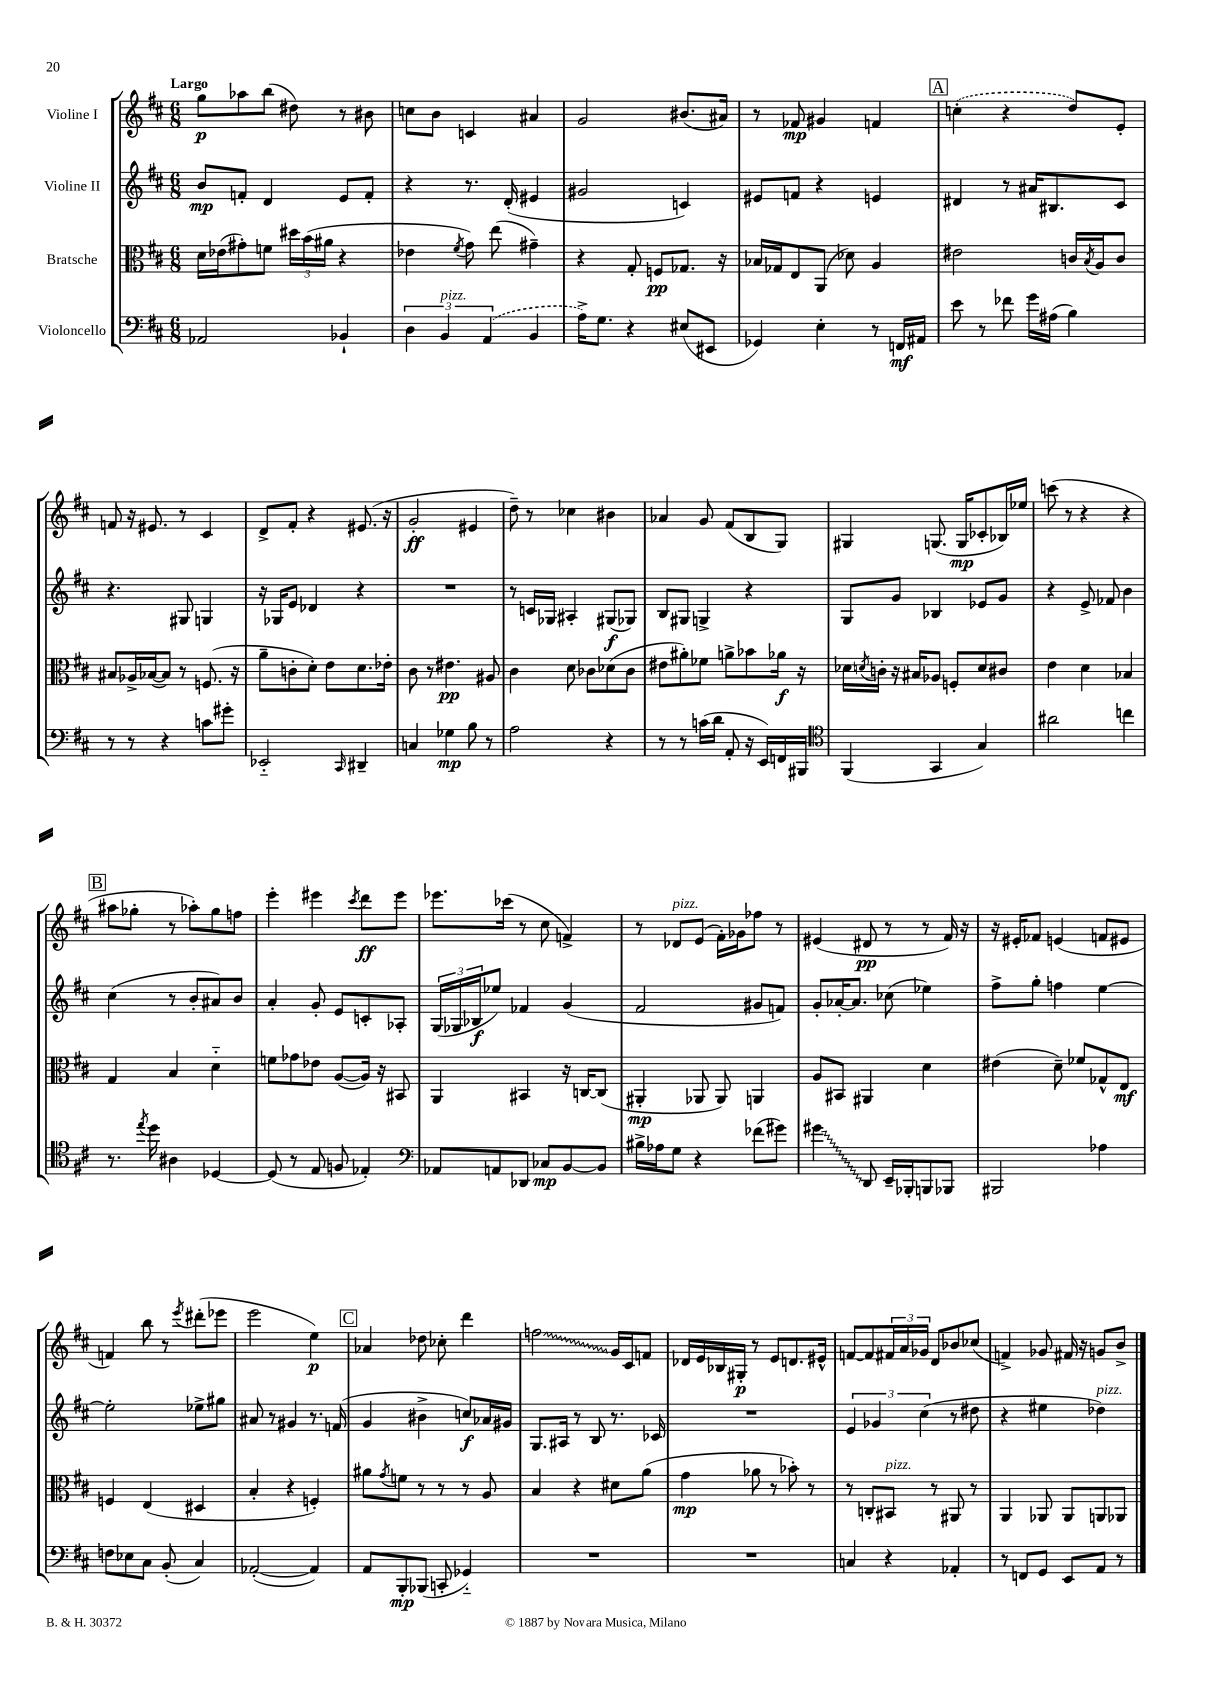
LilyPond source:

<<
\new StaffGroup <<
\new Staff = "s0" \with { instrumentName = "Violine I" } {
    \clef treble \key d \major \numericTimeSignature \time 6/8 \tempo "Largo"
    g''8\p aes''8 b''8( dis''8) r8 bis'8 |
    c''8 b'8 c'4 ais'4 |
    g'2 bis'8.( ais'16) |
    r8 fes'8\mp gis'4 f'4 |
    \mark \markup { \box "A" } \once \slurDashed c''4-.( r4 d''8) e'8-. |
    f'8 r16 eis'8. r8 cis'4 |
    d'8-> fis'8-. r4 eis'8.( r16 |
    g'2-.\ff eis'4 |
    d''8--) r8 ces''4 bis'4 |
    aes'4 g'8 fis'8( b8 g8) |
    gis4 g8.( g16\mp ces'8-. bes16) ees''16 |
    c'''8( r8 r4 r4 |
    \mark \markup { \box "B" } ais''8 ges''8-. r8 aes''8-.) ges''8 f''8 |
    e'''4-. eis'''4 \acciaccatura { cis'''8 } d'''8\ff eis'''8 |
    ees'''8. ces'''16( r8 cis''8 f'4->) |
    r8 des'8^\markup { \italic "pizz." } e'8( fis'16-.) ges'16 fes''8 r8 |
    eis'4( dis'8\pp r8 r8 fis'16) r16 |
    r16 eis'16-. fes'8 e'4( f'8 eis'8 |
    f'4) b''8 r8 \acciaccatura { e'''8 } dis'''8-.( ees'''8 |
    e'''2 e''4\p) |
    \mark \markup { \box "C" } aes'4 des''8 ces''8-. d'''4 |
    \once \override Glissando.style = #'zigzag f''2\glissando g'16 cis'16 f'8 |
    des'16 e'16 bes16 gis16-.\p r8 e'8 d'8. eis'16-^ |
    f'8~ f'8 \tuplet 3/2 { fis'16 a'16 ges'16 } d'8 bes'8 ces''8( |
    f'4->) ges'8 fis'16 r16 g'8 b'8-> \bar "|." |
}
\new Staff = "s1" \with { instrumentName = "Violine II" } {
    \clef treble \key d \major \numericTimeSignature \time 6/8
    b'8\mp f'8-. d'4 e'8 f'8-. |
    r4 r8. d'16-.( eis'4 |
    gis'2 c'4) |
    eis'8 f'8 r4 e'4 |
    \mark \markup { \box "A" } dis'4 r8 ais'16 bis8. cis'8 |
    r4. gis8 g4 |
    r16 ges16 e'8 des'4 r4 |
    R2. |
    r8 c'16 ges16 ais4-. gis8\f( ges8) |
    b8 gis8 g4-> r4 |
    g8 g'8 bes4 ees'8 g'8 |
    r4 e'8-> fes'8 b'4 |
    \mark \markup { \box "B" } cis''4( r8 b'8-. ais'8) b'8 |
    a'4-. g'8-. e'8 c'8-. aes8-. |
    \tuplet 3/2 { g16( ges16 bes16\f } ees''8) fes'4 g'4( |
    fis'2 gis'8 f'8) |
    g'8-. aes'16~-. aes'8. ces''8( ees''4) |
    fis''8-> g''8-. f''4 e''4~ |
    e''2-. ees''8-> gis''8 |
    ais'8 r8 gis'4 r8. f'16( |
    \mark \markup { \box "C" } g'4 bis'4-> c''8\f) aes'16 gis'16 |
    g8. ais16 r8 b8 r8. ces'16 |
    R2. |
    \tuplet 3/2 { e'4 ges'4 cis''4( } r8 dis''8 |
    r4 eis''4 des''4^\markup { \italic "pizz." }) \bar "|." |
}
\new Staff = "s2" \with { instrumentName = "Bratsche" } {
    \clef alto \key d \major \numericTimeSignature \time 6/8
    d'16 ees'16( gis'8-.) f'8 \tuplet 3/2 { dis''16 b'16( ais'16 } r4 |
    ees'4 \acciaccatura { fis'8 } g'8) e''8( gis'4--) |
    r4 g8-. f8\pp ges8. r16 |
    bes16 ges16 e8 a,8( des'8) a4 |
    \mark \markup { \box "A" } eis'2 c'16 \acciaccatura { b8 } a16 c'8 |
    bis8 aes16-> bes16~( bes8) r8 f8.( r16 |
    a'8-- c'8-. d'8-.) e'8 d'8. ees'16-. |
    cis'8 r8 eis'4.\pp ais8 |
    cis'4 d'8 ces'8 des'8( ces'8 |
    eis'8 ais'8-.) fes'8 a'8-> bes'8 aes'16\f r16 |
    des'16 \acciaccatura { d'8 } c'16-. r16 bis16 aes8 f8-. d'8 cis'8 |
    e'4 d'4 bes4 |
    \mark \markup { \box "B" } g4 b4 d'4-_ |
    f'8 ges'8 ees'8 a8~( a16) r16 bis,8 |
    a,4 bis,4 r16 c16~ c8( |
    ais,4-.\mp aes,8 aes,8) a,4 |
    a8 bis,8 ais,4 d'4 |
    eis'4( d'8--) fes'8 ges8-^ e8\mf |
    f4 e4( dis4 |
    b4-. r4 f4-.) |
    \mark \markup { \box "C" } ais'8 \acciaccatura { g'8 } f'8 r8 r8 r8 a8 |
    b4 r4 dis'8 a'8( |
    g'4\mp aes'8 r8 bes'8-.) r8 |
    r8 c8-. bis,8^\markup { \italic "pizz." } r8 ais,8 r8 |
    a,4 aes,8 aes,8 a,8 aes,8 \bar "|." |
}
\new Staff = "s3" \with { instrumentName = "Violoncello" } {
    \clef bass \key d \major \numericTimeSignature \time 6/8
    aes,2 bes,4-! |
    \tuplet 3/2 { d4 b,4^\markup { \italic "pizz." } \once \slurDashed a,4( } b,4 |
    a16->) g8. r4 eis8( eis,8 |
    ges,4) e4-. r8 f,16\mf ais,16 |
    \mark \markup { \box "A" } e'8 r8 fes'8 g'16 ais16( b4) |
    r8 r8 r4 c'8 gis'8-. |
    ees,2-_ \grace { cis,16 } dis,4-- |
    c4 ges4\mp b8 r8 |
    a2 r4 |
    r8 r8 c'16( d'16 a,8-. r16 e,16) f,16 bis,,16 |
    \clef tenor fis,4( g,4 g4) |
    ais'2 c''4 |
    \mark \markup { \box "B" } r8. \acciaccatura { e''8 } d''16 ais4 des4~ |
    des8( r8 e8 f8 ees4-.) |
    \clef bass aes,8 a,8 des,8 ces8\mp b,8~ b,8 |
    bis16-> aes16 g8 r4 fes'8( gis'8) |
    \once \override Glissando.style = #'zigzag gis'4\glissando d,8 e,16-- bes,,16-. b,,8 bes,,8 |
    bis,,2 aes4 |
    f8 ees8 cis8 b,8-.( cis4) |
    aes,2~-.( aes,4) |
    \mark \markup { \box "C" } a,8 b,,8-.\mp bes,,8( c,8-. ges,4-_) |
    R2. |
    R2. |
    c4 r4 aes,4-. |
    r8 f,8 g,8 e,8 a,8 r8 \bar "|." |
}
>>
>>
\layout { \context { \Score \remove "Bar_number_engraver" } }
